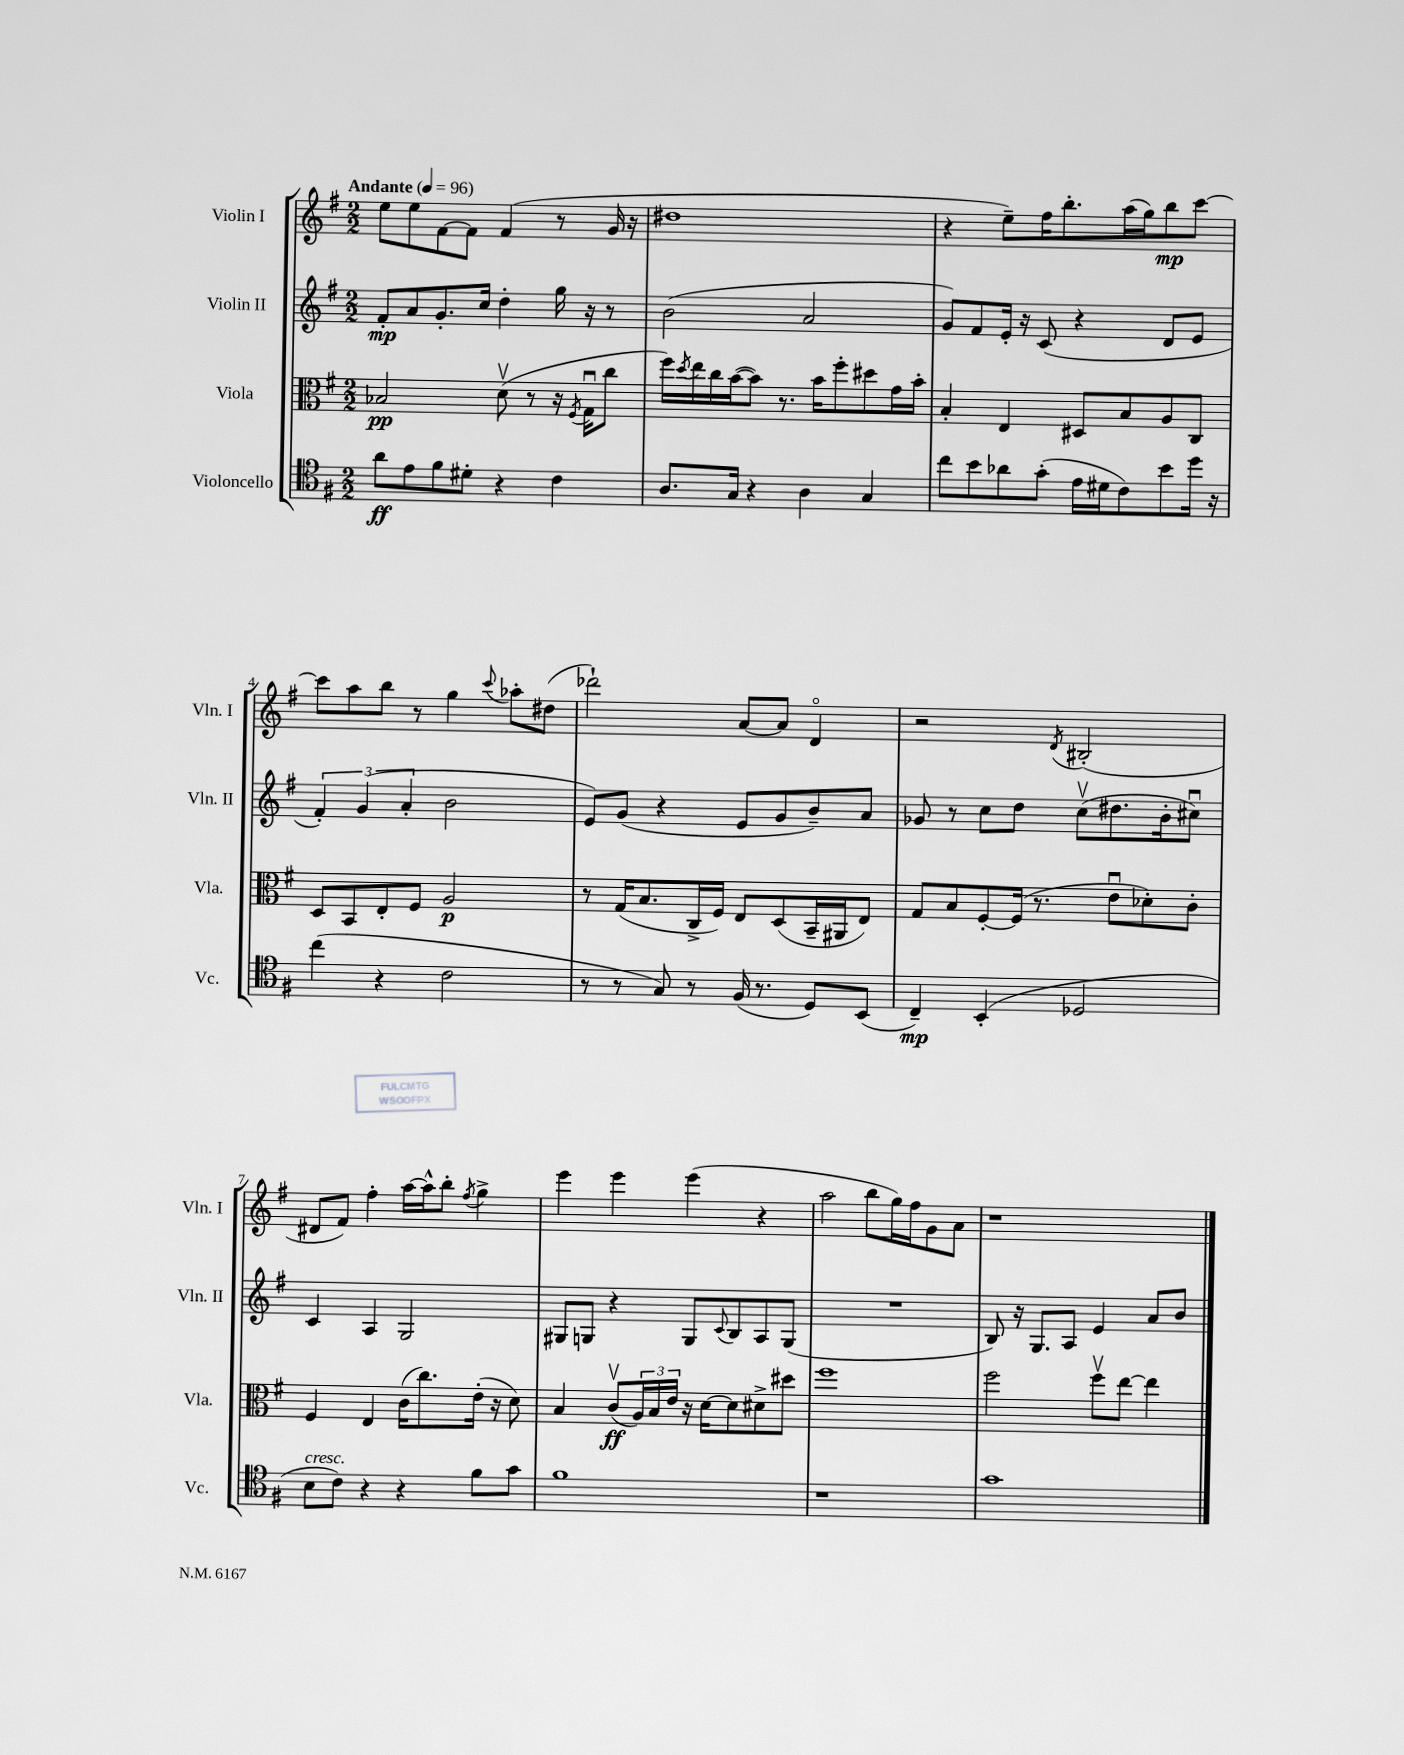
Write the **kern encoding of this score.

**kern	**dynam	**kern	**dynam	**kern	**dynam	**kern	**dynam
*part4	*part4	*part3	*part3	*part2	*part2	*part1	*part1
*staff4	*staff4	*staff3	*staff3	*staff2	*staff2	*staff1	*staff1
*I"Violoncello	*	*I"Viola	*	*I"Violin II	*	*I"Violin I	*
*I'Vc.	*	*I'Vla.	*	*I'Vln. II	*	*I'Vln. I	*
*clefC4	*	*clefC3	*	*clefG2	*	*clefG2	*
*k[f#]	*	*k[f#]	*	*k[f#]	*	*k[f#]	*
*M2/2	*	*M2/2	*	*M2/2	*	*M2/2	*
*MM96	*	*MM96	*	*MM96	*	*MM96	*
=1	=1	=1	=1	=1	=1	=1	=1
!	!	!	!	!	!	!LO:TX:a:B:t=Andante	!
8a\L	ff	2B-X/	pp	8f#'/L	mp	8ee\L	.
8e\	.	.	.	8a/	.	8ee\	.
8f#\	.	.	.	8.g'/	.	[8f#\	.
8d#X'\J	.	.	.	.	.	8f#\J]	.
.	.	.	.	16cc/Jk	.	.	.
4r	.	(8dv\	.	4dd'\	.	(4f#/	.
.	.	8r	.	.	.	.	.
4c\	.	16r	.	16gg\	.	8r	.
.	.	8qF#/	.	.	.	.	.
.	.	16Gu\KL	.	16r	.	.	.
.	.	8cc\J	.	8r	.	16g/	.
.	.	.	.	.	.	16r	.
=2	=2	=2	=2	=2	=2	=2	=2
8.A/L	.	16ff#\LL)	.	(2b\	.	1dd#X	.
.	.	8qdd/	.	.	.	.	.
.	.	16ee\	.	.	.	.	.
.	.	16cc\	.	.	.	.	.
16G/Jk	.	([16b\J	.	.	.	.	.
4r	.	8b\J])	.	.	.	.	.
.	.	8.r	.	.	.	.	.
4A\	.	.	.	2a/	.	.	.
.	.	16b\KL	.	.	.	.	.
.	.	8ff#'\	.	.	.	.	.
4G/	.	8dd#X\	.	.	.	.	.
.	.	16g\L	.	.	.	.	.
.	.	16b'\JJ	.	.	.	.	.
=3	=3	=3	=3	=3	=3	=3	=3
8cc\L	.	4B'/	.	8g/L)	.	4r	.
8b\	.	.	.	8f#/	.	.	.
8a-X\	.	4E/	.	16e'/Jk	.	8ee~\L)	.
.	.	.	.	16r	.	.	.
(8g'\J	.	.	.	(8c/	.	16ff#\K	.
.	.	.	.	.	.	8.bb'\	.
16e\LL	.	8D#X/L	.	4r	.	.	.
16d#X\J	.	.	.	.	.	.	.
8c\)	.	8B/	.	.	.	(16aa\L	.
.	.	.	.	.	.	16gg\J)	.
8b\	.	8A/	.	8d/L	.	8bb\	mp
16dd\Jk	.	8C/J	.	8e/J	.	[8ccc\J	.
16r	.	.	.	.	.	.	.
!!LO:LB:g=z
=4	=4	=4	=4	=4	=4	=4	=4
(4cc\	.	8D/L	.	6f#'/)	.	8ccc\L]	.
.	.	8BB/	.	.	.	8aa\	.
.	.	.	.	(6g/	.	.	.
4r	.	8E'/	.	.	.	8bb\J	.
.	.	.	.	6a'/	.	.	.
.	.	8F#/J	.	.	.	8r	.
2c\	.	2A/	p	2b\	.	4gg\	.
.	.	.	.	.	.	8qqccc/	.
.	.	.	.	.	.	8aa-X'\L	.
.	.	.	.	.	.	(8dd#X\J	.
=5	=5	=5	=5	=5	=5	=5	=5
8r	.	8r	.	8e/L)	.	2ddd-X`\)	.
8r	.	(16G/KL	.	(8g/J	.	.	.
.	.	8.B/	.	.	.	.	.
8G/)	.	.	.	4r	.	.	.
8r	.	16C^/L	.	.	.	.	.
.	.	16F#/JJ)	.	.	.	.	.
(16F#/	.	8E/L	.	8e/L	.	[8a/L	.
8.r	.	.	.	.	.	.	.
.	.	(8D/	.	8g/	.	8a/J]	.
8D/L)	.	16BB~/L	.	8b~/)	.	4d/	.
.	.	16AA#X/J	.	.	.	.	.
(8BB/J	.	8E/J)	.	8a/J	.	.	.
=6	=6	=6	=6	=6	=6	=6	=6
4C~/)	mp	8G/L	.	8g-X/	.	2r	.
.	.	8B/	.	8r	.	.	.
(4BB'/	.	[8F#'/	.	8cc\L	.	.	.
.	.	(16F#/Jk]	.	8dd\J	.	.	.
.	.	8.r	.	.	.	.	.
.	.	.	.	.	.	8qd/	.
2D-X/	.	.	.	(8ccv\L	.	(2B#X'/	.
.	.	8eu\L	.	8.dd#X\	.	.	.
.	.	8d-X'\)	.	.	.	.	.
.	.	.	.	16b'\k	.	.	.
.	.	8c'\J	.	8cc#Xu\J)	.	.	.
!!LO:LB:g=z
=7	=7	=7	=7	=7	=7	=7	=7
!LO:TX:a:i:t=cresc.	!	!	!	!	!	!	!
8B\L	.	4F#/	.	4c/	.	8d#X/L	.
8c\J)	.	.	.	.	.	8f#/J)	.
4r	.	4E/	.	4A/	.	4ff#'\	.
4r	.	(16c\KL	.	2G/	.	[16aa\LL	.
.	.	8.cc\)	.	.	.	16aa^^\J]	.
.	.	.	.	.	.	8bb'\J	.
.	.	.	.	.	.	8qff#/	.
8f#\L	.	(16e'\Jk	.	.	.	4gg^\	.
.	.	16r	.	.	.	.	.
8g\J	.	8d\)	.	.	.	.	.
=8	=8	=8	=8	=8	=8	=8	=8
1f#	.	4B/	.	8G#X/L	.	4eee\	.
.	.	.	.	8Gn/J	.	.	.
.	.	(8cv/L	ff	4r	.	4eee\	.
.	.	24A/L)	.	.	.	.	.
.	.	24B/	.	.	.	.	.
.	.	24e/JJ	.	.	.	.	.
.	.	16r	.	8G/L	.	(4eee\	.
.	.	[16d\KL	.	.	.	.	.
.	.	.	.	8qqc/	.	.	.
.	.	8d\]	.	8B/	.	.	.
.	.	8d#X^\	.	8A/	.	4r	.
.	.	8dd#X\J	.	(8G/J	.	.	.
=9	=9	=9	=9	=9	=9	=9	=9
1r	.	1ff#	.	1r	.	2aa\	.
.	.	.	.	.	.	8bb\L	.
.	.	.	.	.	.	16gg\L)	.
.	.	.	.	.	.	16ff#\J	.
.	.	.	.	.	.	8g\	.
.	.	.	.	.	.	8a\J	.
=10	=10	=10	=10	=10	=10	=10	=10
1g	.	2ff#\	.	8B/)	.	1r	.
.	.	.	.	16r	.	.	.
.	.	.	.	8.G/L	.	.	.
.	.	.	.	8A/J	.	.	.
.	.	8ff#v\L	.	4e/	.	.	.
.	.	[8ee\J	.	.	.	.	.
.	.	4ee\]	.	8a/L	.	.	.
.	.	.	.	8b/J	.	.	.
==	==	==	==	==	==	==	==
*-	*-	*-	*-	*-	*-	*-	*-
